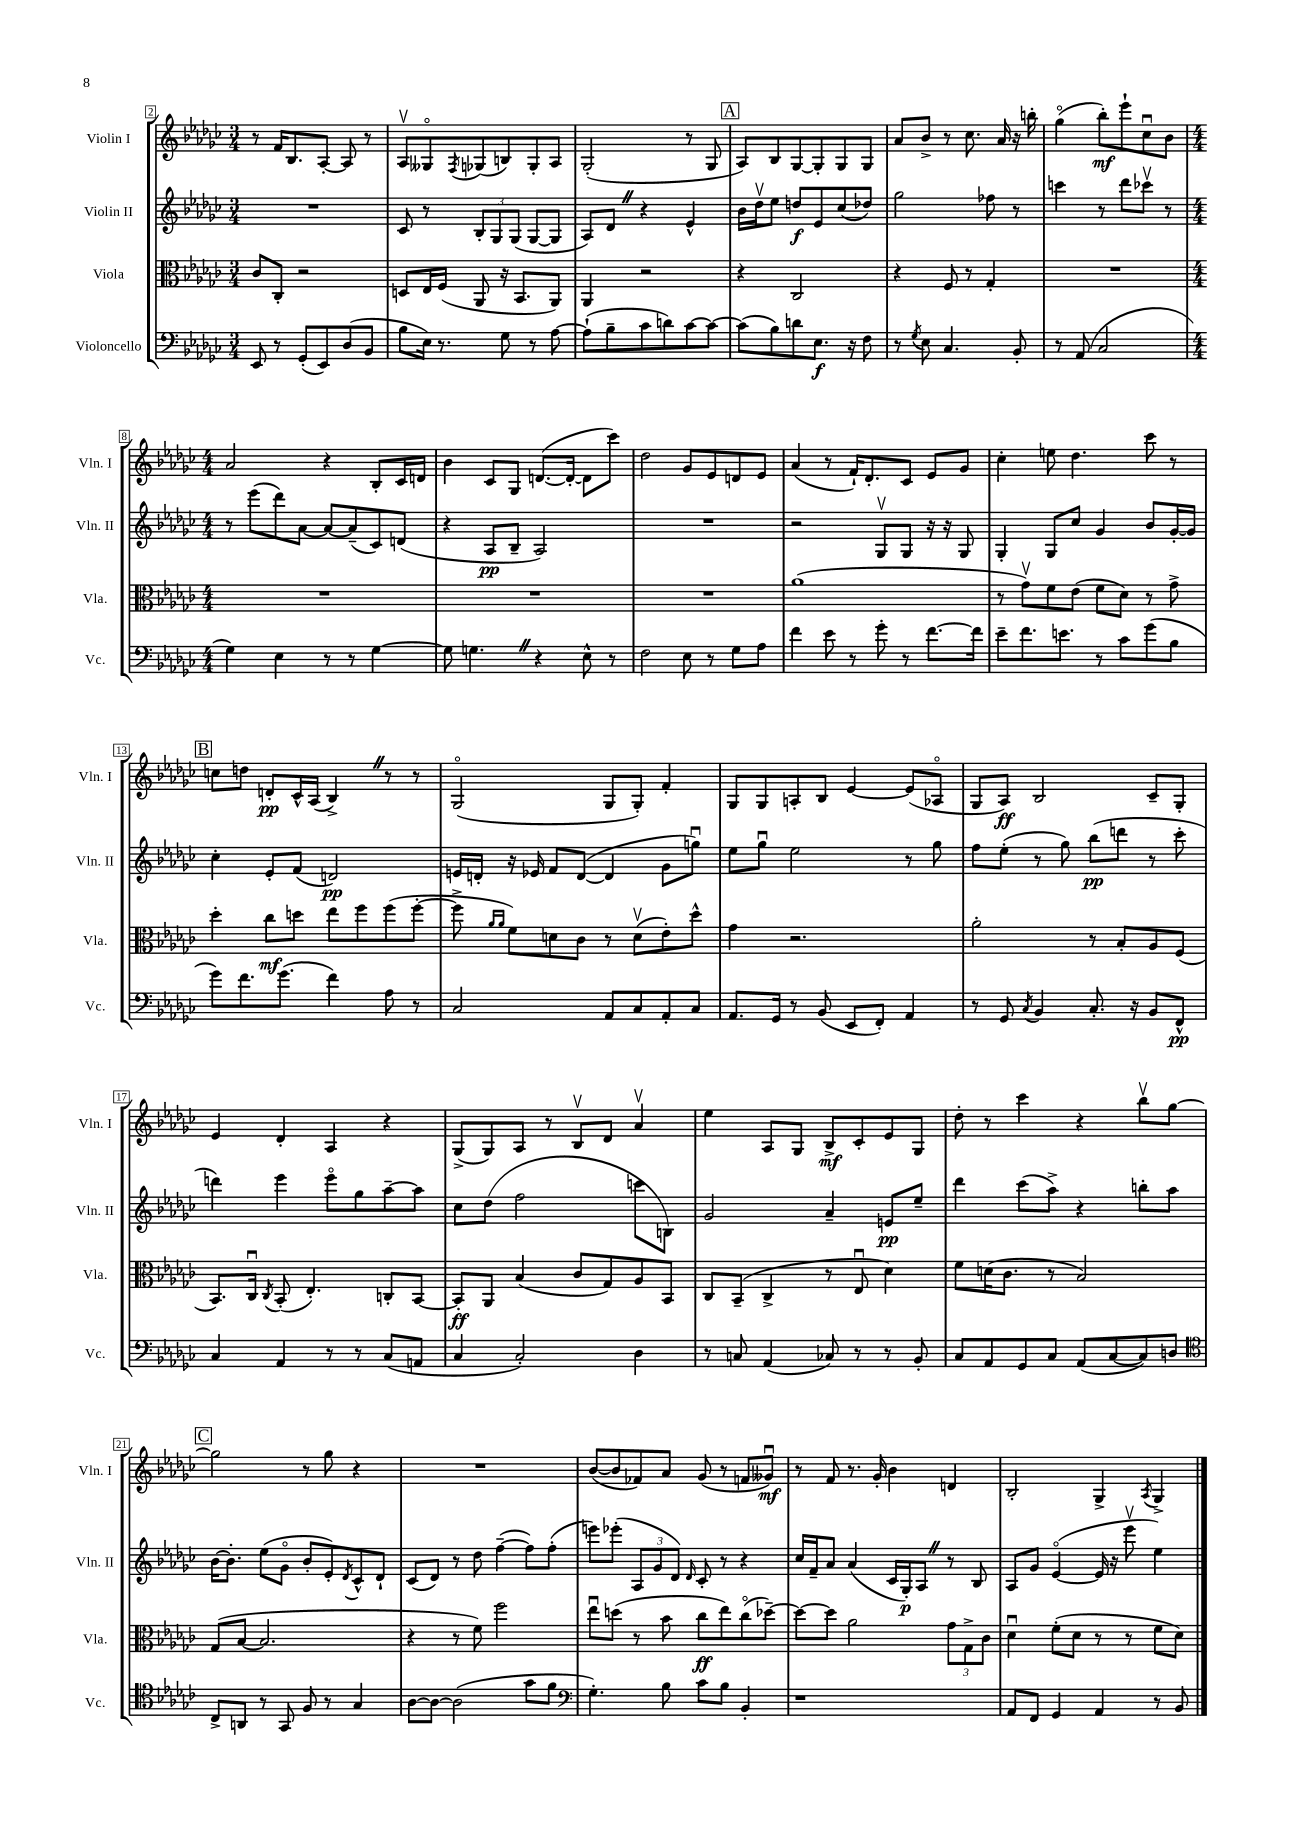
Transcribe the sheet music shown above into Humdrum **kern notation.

**kern	**dynam	**kern	**dynam	**kern	**dynam	**kern	**dynam
*part4	*part4	*part3	*part3	*part2	*part2	*part1	*part1
*staff4	*staff4	*staff3	*staff3	*staff2	*staff2	*staff1	*staff1
*I"Violoncello	*	*I"Viola	*	*I"Violin II	*	*I"Violin I	*
*I'Vc.	*	*I'Vla.	*	*I'Vln. II	*	*I'Vln. I	*
*clefF4	*	*clefC3	*	*clefG2	*	*clefG2	*
*k[b-e-a-d-g-c-]	*	*k[b-e-a-d-g-c-]	*	*k[b-e-a-d-g-c-]	*	*k[b-e-a-d-g-c-]	*
*M3/4	*	*M3/4	*	*M3/4	*	*M3/4	*
=2	=2	=2	=2	=2	=2	=2	=2
8EE-/	.	8c-/L	.	2.r	.	8r	.
8r	.	8C-'/J	.	.	.	16f/KL	.
.	.	.	.	.	.	8.B-/	.
(8GG-'/L	.	2r	.	.	.	.	.
8EE-/)	.	.	.	.	.	[8A-'/J	.
(8D-/	.	.	.	.	.	8A-/]	.
8BB-/J	.	.	.	.	.	8r	.
=3	=3	=3	=3	=3	=3	=3	=3
8B-\L	.	8Dn/L	.	8c-/	.	8A-v/L	.
16E-\Jk)	.	16E-/L	.	8r	.	8G--X/	.
8.r	.	(16F/JJ	.	.	.	.	.
.	.	.	.	.	.	8qF/	.
.	.	8AA-/	.	12B-'/L	.	(8G-X/	.
.	.	.	.	12G-/	.	.	.
8G-\	.	16r	.	.	.	8Bn/)	.
.	.	.	.	(12G-/J	.	.	.
.	.	8.BB-/L	.	.	.	.	.
8r	.	.	.	[8G-/L	.	8G-'/	.
[8A-\	.	8AA-/J)	.	8G-/J]	.	8A-/J	.
=4	=4	=4	=4	=4	=4	=4	=4
(8A-`\L]	.	4AA-/	.	8A-/L)	.	(2G-'/	.
8B-~\	.	.	.	8d-Z/J	.	.	.
8c-\	.	2r	.	4r	.	.	.
8dn\)	.	.	.	.	.	.	.
[8c-\	.	.	.	4e-^^/	.	8r	.
8c-\J_	.	.	.	.	.	8G-/	.
!!LO:REH:place=s1:t=A
=5	=5	=5	=5	=5	=5	=5	=5
(8c-\L]	.	4r	.	16b-\LL	.	8A-/L)	.
.	.	.	.	16dd-v\J	.	.	.
8B-\)	.	.	.	8ee-\J	.	8B-/	.
8dn\	.	2C-/	.	8ddn/L	f	[8G-/	.
8.E-\J	f	.	.	8e-/	.	8G-'/]	.
.	.	.	.	(8cc-/	.	8G-/	.
16r	.	.	.	.	.	.	.
8F\	.	.	.	8dd-X/J)	.	8G-/J	.
=6	=6	=6	=6	=6	=6	=6	=6
8r	.	4r	.	2gg-\	.	8a-/L	.
8qG-/	.	.	.	.	.	.	.
8E-\	.	.	.	.	.	8b-^/J	.
4.C-/	.	8F/	.	.	.	8r	.
.	.	8r	.	.	.	8.cc-\	.
.	.	4G-'/	.	8ff-X\	.	.	.
.	.	.	.	.	.	16a-/	.
8BB-'/	.	.	.	8r	.	16r	.
.	.	.	.	.	.	16bbn'\	.
=7	=7	=7	=7	=7	=7	=7	=7
8r	.	2.r	.	4cccn\	.	(4gg-\	.
(8AA-/	.	.	.	.	.	.	.
2C-/	.	.	.	8r	.	8bb-'\L)	mf
.	.	.	.	8ddd-\L	.	8eee-`\	.
.	.	.	.	8ccc-Xv\J	.	8cc-u\	.
.	.	.	.	8r	.	8b-\J	.
!!LO:LB:g=z
=8	=8	=8	=8	=8	=8	=8	=8
*M4/4	*	*M4/4	*	*M4/4	*	*M4/4	*
4G-\)	.	1r	.	8r	.	2a-/	.
.	.	.	.	(8eee-\L	.	.	.
4E-\	.	.	.	8ddd-\)	.	.	.
.	.	.	.	[8a-\J	.	.	.
8r	.	.	.	8a-/L_	.	4r	.
8r	.	.	.	(8a-~/]	.	.	.
[4G-\	.	.	.	8c-/)	.	8B-'/L	.
.	.	.	.	(8dn/J	.	16c-/L	.
.	.	.	.	.	.	16dn/JJ	.
=9	=9	=9	=9	=9	=9	=9	=9
8G-\]	.	1r	.	4r	.	4b-\	.
4.GnZ\	.	.	.	.	.	.	.
.	.	.	.	8A-/L	pp	8c-/L	.
.	.	.	.	8B-~/J	.	8G-/J	.
4r	.	.	.	2A-/)	.	([8.dn/L	.
.	.	.	.	.	.	16d'/Jk_	.
8E-^^\	.	.	.	.	.	8d\L]	.
8r	.	.	.	.	.	8ccc-\J)	.
=10	=10	=10	=10	=10	=10	=10	=10
2F\	.	1r	.	1r	.	2dd-\	.
8E-\	.	.	.	.	.	8g-/L	.
8r	.	.	.	.	.	8e-/	.
8G-\L	.	.	.	.	.	8dn/	.
8A-\J	.	.	.	.	.	8e-/J	.
=11	=11	=11	=11	=11	=11	=11	=11
4f\	.	(1a-	.	2r	.	(4a-/	.
8e-\	.	.	.	.	.	8r	.
8r	.	.	.	.	.	16f`/KL)	.
.	.	.	.	.	.	8.d-'/	.
8g-'\	.	.	.	8G-v/L	.	.	.
8r	.	.	.	8G-/J	.	8c-/J	.
[8.f\L	.	.	.	16r	.	8e-/L	.
.	.	.	.	16r	.	.	.
.	.	.	.	8G-/	.	8g-/J	.
16f\Jk]	.	.	.	.	.	.	.
=12	=12	=12	=12	=12	=12	=12	=12
8e-~\L	.	8r	.	4G-'/	.	4cc-'\	.
8.f\	.	8g-v\L)	.	.	.	.	.
.	.	8f\	.	8G-/L	.	8een\	.
8.en\J	.	.	.	.	.	.	.
.	.	(8e-\J	.	8cc-/J	.	4.dd-\	.
8r	.	8f\L	.	4g-/	.	.	.
8c-\L	.	8d-\J)	.	.	.	.	.
(8g-\	.	8r	.	8b-/L	.	8ccc-\	.
8B-\J	.	8g-^\	.	[16g-'/L	.	8r	.
.	.	.	.	16g-/JJ]	.	.	.
!!LO:LB:g=z
!!LO:REH:place=s1:t=B
=13	=13	=13	=13	=13	=13	=13	=13
8g-\L)	.	4dd-'\	.	4cc-'\	.	8ccn\L	.
8.f\	.	.	.	.	.	8ddn\J	.
.	.	8cc-\L	mf	8e-'/L	.	8dn'/L	pp
(8.g-\J	.	.	.	.	.	.	.
.	.	8ddn\J	.	(8f/J	.	16c-^^/L	.
.	.	.	.	.	.	(16A-/JJ	.
4f\)	.	8ee-\L	.	2dn/)	pp	4B-^Z/)	.
.	.	8ff\	.	.	.	.	.
8A-\	.	(8ff\	.	.	.	8r	.
8r	.	[8ff'\J	.	.	.	8r	.
=14	=14	=14	=14	=14	=14	=14	=14
2C-/	.	8ff^\]	.	16en/LL	.	(2G-/	.
.	.	.	.	16dn'/JJ	.	.	.
.	.	16qqa-/LL	.	.	.	.	.
.	.	16qqa-/JJ	.	.	.	.	.
.	.	8f\L)	.	16r	.	.	.
.	.	.	.	16e-X/	.	.	.
.	.	8dn\	.	8f/L	.	.	.
.	.	8c-\J	.	([8d/J	.	.	.
8AA-/L	.	8r	.	4d/]	.	8G-/L	.
8C-/	.	(8dv\L	.	.	.	8G-'/J)	.
8AA-'/	.	8e-'\)	.	8g-\L	.	4f'/	.
8C-/J	.	8dd-^^\J	.	8ggnu\J)	.	.	.
=15	=15	=15	=15	=15	=15	=15	=15
8.AA-/L	.	4g-\	.	8ee-\L	.	8G-/L	.
.	.	.	.	8gg-u\J	.	8G-/	.
16GG-/Jk	.	.	.	.	.	.	.
8r	.	2.r	.	2ee-\	.	8An'/	.
(8BB-/	.	.	.	.	.	8B-/J	.
8EE-/L	.	.	.	.	.	[4e-/	.
8FF'/J)	.	.	.	.	.	.	.
4AA-/	.	.	.	8r	.	(8e-/L]	.
.	.	.	.	8gg-\	.	8A-X/J	.
=16	=16	=16	=16	=16	=16	=16	=16
8r	.	2a-'\	.	8ff\L	.	8G-/L	.
8GG-/	.	.	.	(8ee-'\J	.	8A-/J)	ff
8qC-/	.	.	.	.	.	.	.
4BB-/	.	.	.	8r	.	2B-/	.
.	.	.	.	8gg-\)	.	.	.
8.C-'/	.	8r	.	(8bb-\L	pp	.	.
.	.	8B-'/L	.	8dddn\J	.	.	.
16r	.	.	.	.	.	.	.
8BB-/L	.	8A-/	.	8r	.	8c-~/L	.
8FF^^/J	pp	(8F/J	.	8ccc-'\	.	8G-'/J	.
!!LO:LB:g=z
=17	=17	=17	=17	=17	=17	=17	=17
4C-/	.	8.BB-/L)	.	4dddn\)	.	4e-/	.
.	.	16C-u/Jk	.	.	.	.	.
.	.	8qC-/	.	.	.	.	.
4AA-/	.	(8BB-'/	.	4eee-\	.	4d-'/	.
.	.	4.E-'/)	.	.	.	.	.
8r	.	.	.	8eee-\L	.	4A-/	.
8r	.	.	.	8gg-\	.	.	.
(8C-/L	.	8Cn'/L	.	[8aa-~\	.	4r	.
8AAn/J	.	[8BB-/J	.	8aa-\J]	.	.	.
=18	=18	=18	=18	=18	=18	=18	=18
4C-/	.	8BB-'/L]	ff	8cc-\L	.	(8G-^/L	.
.	.	8AA-/J	.	(8dd-\J	.	8G-/)	.
2C-'/)	.	(4B-/	.	2ff\	.	8A-/J	.
.	.	.	.	.	.	8r	.
.	.	8c-/L	.	.	.	8B-v/L	.
.	.	8G-/)	.	.	.	8d-/J	.
4D-\	.	8A-/	.	8cccn\L	.	4a-v/	.
.	.	8BB-/J	.	8Bn\J)	.	.	.
=19	=19	=19	=19	=19	=19	=19	=19
8r	.	8C-/L	.	2g-/	.	4ee-\	.
8Cn/	.	(8BB-~/J	.	.	.	.	.
(4AA-/	.	4C-^/	.	.	.	8A-/L	.
.	.	.	.	.	.	8G-/J	.
8C-X/)	.	8r	.	4a-~/	.	8B-^/L	mf
8r	.	8E-u/	.	.	.	8c-'/	.
8r	.	4d-\)	.	8en/L	pp	8e-/	.
8BB-'/	.	.	.	8ee-~/J	.	8G-/J	.
=20	=20	=20	=20	=20	=20	=20	=20
8C-/L	.	8f\L	.	4ddd-\	.	8dd-'\	.
8AA-/	.	(16dn\K	.	.	.	8r	.
.	.	8.c-\J	.	.	.	.	.
8GG-/	.	.	.	(8ccc-\L	.	4ccc-\	.
8C-/J	.	8r	.	8aa-^\J)	.	.	.
(8AA-/L	.	2B-/)	.	4r	.	4r	.
[8C-/	.	.	.	.	.	.	.
8C-/])	.	.	.	8bbn'\L	.	8bb-v\L	.
8Dn/J	.	.	.	8aa-\J	.	[8gg-\J	.
!!LO:LB:g=z
!!LO:REH:place=s1:t=C
=21	=21	=21	=21	=21	=21	=21	=21
*clefC4	*	*	*	*	*	*	*
8C-^/L	.	(8G-/L	.	[16b-\KL	.	2gg-\]	.
.	.	.	.	8.b-'\J]	.	.	.
8AAn/J	.	[8B-/J	.	.	.	.	.
8r	.	2.B-/]	.	(8ee-\L	.	.	.
8GG-/	.	.	.	8g-\J	.	.	.
8F/	.	.	.	8b-'/L	.	8r	.
8r	.	.	.	8e-'/)	.	8gg-\	.
.	.	.	.	8qd-/	.	.	.
4G-/	.	.	.	8c-^^/	.	4r	.
.	.	.	.	8d-`/J	.	.	.
=22	=22	=22	=22	=22	=22	=22	=22
[8A-\L	.	4r	.	(8c-/L	.	1r	.
8A-\J_	.	.	.	8d-/J)	.	.	.
(2A-\]	.	8r	.	8r	.	.	.
.	.	8f\)	.	8dd-\	.	.	.
.	.	2ff\	.	([4ff~\	.	.	.
8g-\L	.	.	.	8ff\L])	.	.	.
8f\J	.	.	.	(8ff'\J	.	.	.
=23	=23	=23	=23	=23	=23	=23	=23
*clefF4	*	*	*	*	*	*	*
4.G-'\)	.	8ee-u\L	.	8eeen\L)	.	([8b-/L	.
.	.	(8ddn\J	.	(8eee-X'\J	.	8b-/]	.
.	.	8r	.	12A-/L	.	8f-X/)	.
.	.	.	.	12g-/	.	.	.
8B-\	.	8b-\	.	.	.	8a-/J	.
.	.	.	.	12d-/J)	.	.	.
.	.	.	.	16qqd-/	.	.	.
8c-\L	.	8cc-\L	ff	8c-'/	.	(8g-/	.
8B-\J	.	8ee-\)	.	8r	.	8r	.
4BB-'/	.	(8cc-\	.	4r	.	8fn/L	.
.	.	[8dd-X~\J)	.	.	.	8g--Xu/J)	mf
=24	=24	=24	=24	=24	=24	=24	=24
1r	.	8dd-\L_	.	16cc-/LL	.	8r	.
.	.	.	.	16f~/J	.	.	.
.	.	8dd-\J]	.	8a-/J	.	8f/	.
.	.	2a-\	.	(4a-/	.	8.r	.
.	.	.	.	.	.	16g-'/	.
.	.	.	.	16c-/LL	.	4b-\	.
.	.	.	.	16G-'/J)	p	.	.
.	.	.	.	8A-Z/J	.	.	.
.	.	12g-\L	.	8r	.	4dn/	.
.	.	12G-^\	.	.	.	.	.
.	.	.	.	8B-/	.	.	.
.	.	12c-\J	.	.	.	.	.
=25	=25	=25	=25	=25	=25	=25	=25
8AA-/L	.	4d-u\	.	8A-/L	.	2B-'/	.
8FF/J	.	.	.	8g-/J	.	.	.
4GG-/	.	(8f'\L	.	([4e-/	.	.	.
.	.	8d-\J	.	.	.	.	.
4AA-/	.	8r	.	16e-/]	.	4G-^/	.
.	.	.	.	16r	.	.	.
.	.	8r	.	8eee-v\	.	.	.
.	.	.	.	.	.	8qA-/	.
8r	.	8f\L	.	4ee-\)	.	4G-^/	.
8BB-/	.	8d-\J)	.	.	.	.	.
==	==	==	==	==	==	==	==
*-	*-	*-	*-	*-	*-	*-	*-
